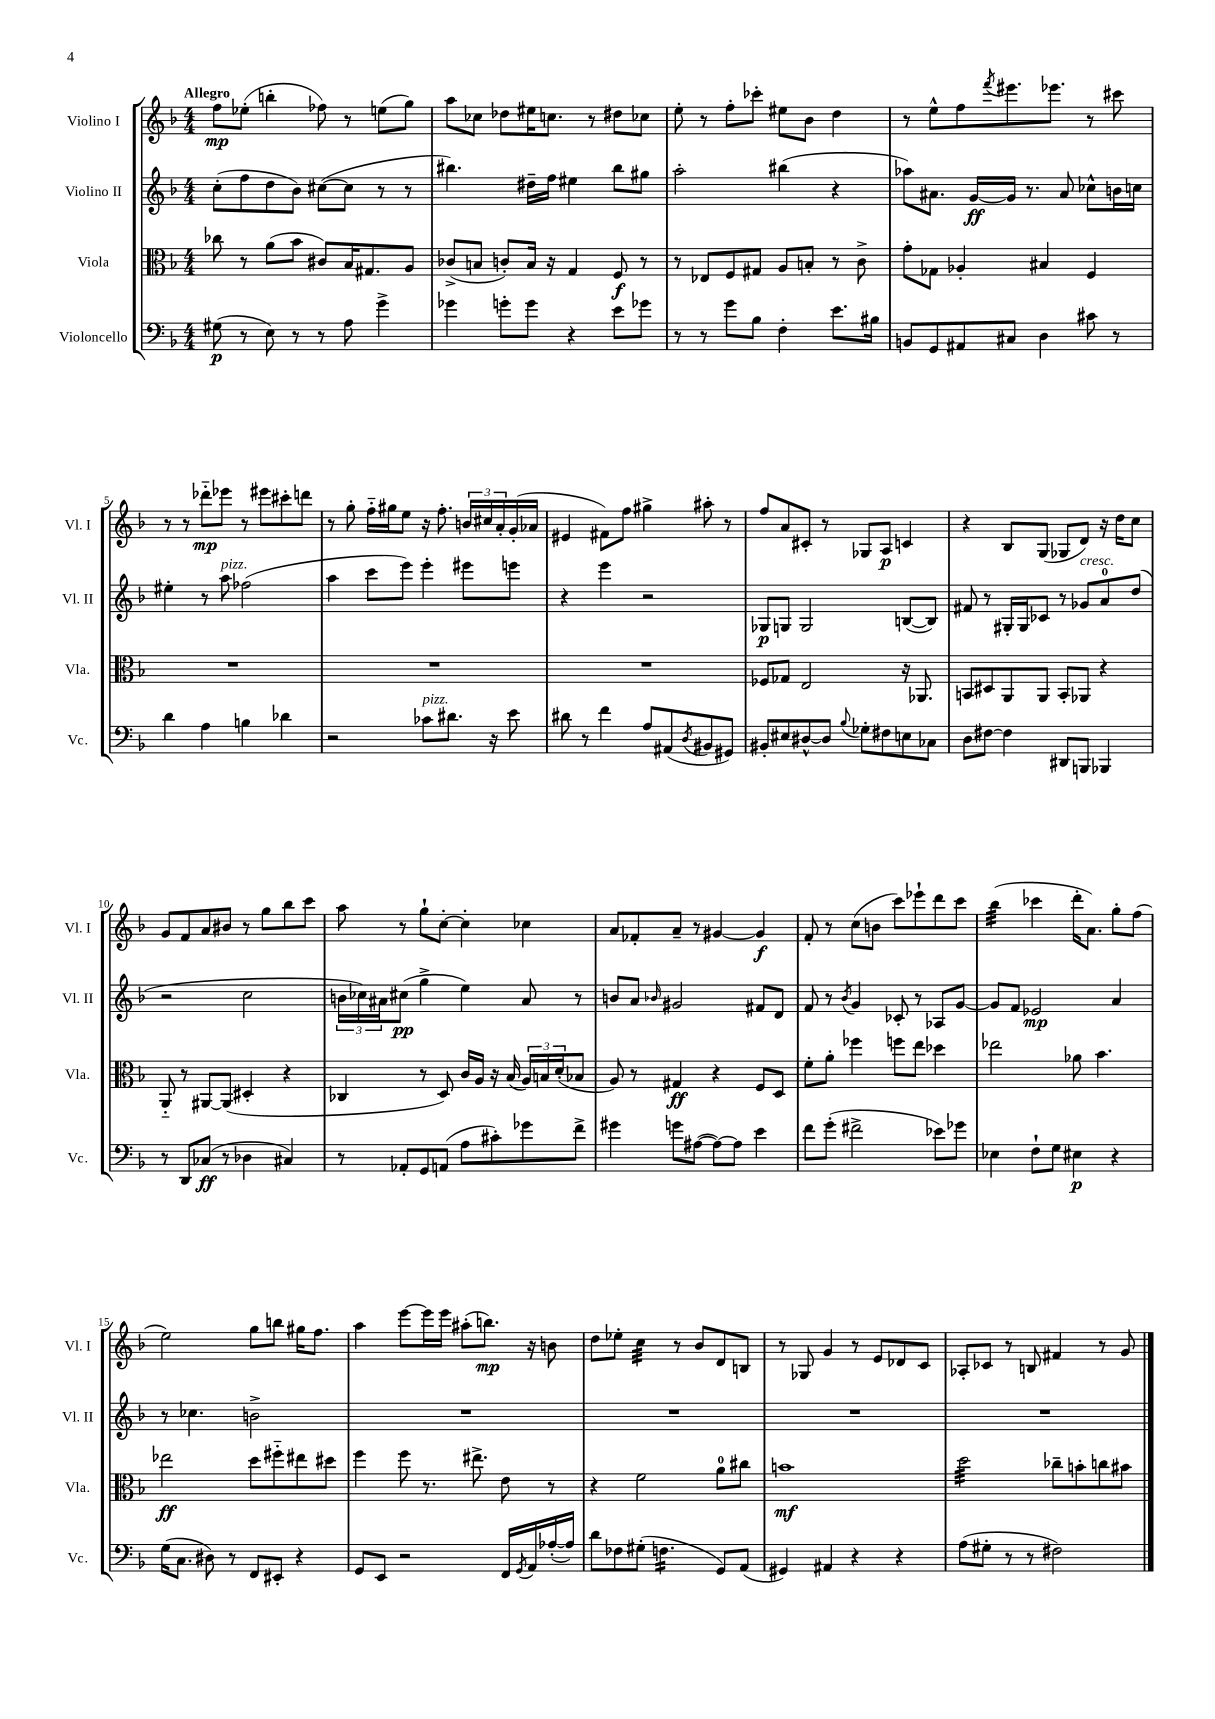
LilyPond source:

<<
\new StaffGroup <<
\new Staff = "s0" \with { instrumentName = "Violino I" shortInstrumentName = "Vl. I" } {
    \clef treble \key f \major \numericTimeSignature \time 4/4 \tempo "Allegro"
    f''8\mp ees''8-.( b''4-. fes''8) r8 e''8( g''8) |
    a''8 ces''8 des''8 eis''16 c''8. r8 dis''8 ces''8 |
    e''8-. r8 f''8-. ces'''8-. eis''8 bes'8 d''4 |
    r8 e''8-^ f''8 \acciaccatura { f'''8 } eis'''8. ees'''8. r8 cis'''8 |
    r8 r8 des'''8-_\mp ees'''8 r8 eis'''8 cis'''8-. d'''8 |
    r8 g''8-. f''16-_ gis''16 e''8 r16 f''8.-. \tuplet 3/2 { b'16 cis''16 a'16-. } g'16-.( aes'16 |
    eis'4 fis'8) f''8 gis''4-> ais''8-. r8 |
    f''8 a'8 cis'8-. r8 ges8 a8\p c'4 |
    r4 bes8 g8( ges8 d'8) r16 d''16 c''8 |
    g'8 f'8 a'8 bis'8 r8 g''8 bes''8 c'''8 |
    a''8 r8 g''8-! c''8~-. c''4-. ces''4 |
    a'8 fes'8-. a'8-- r8 gis'4~ gis'4\f |
    f'8-. r8 c''8( b'8 c'''8) ees'''8-! d'''8 c'''8 |
    bes''4:32( ces'''4 d'''16-. a'8.) g''8-. f''8( |
    e''2) g''8 b''8 gis''16 f''8. |
    a''4 e'''8~ e'''16 e'''16 ais''8-.( b''8.\mp) r16 b'8 |
    d''8 ees''8-. c''4:32 r8 bes'8 d'8 b8 |
    r8 ges8 g'4 r8 e'8 des'8 c'8 |
    aes8-. ces'8 r8 b8 fis'4 r8 g'8 \bar "|." |
}
\new Staff = "s1" \with { instrumentName = "Violino II" shortInstrumentName = "Vl. II" } {
    \clef treble \key f \major \numericTimeSignature \time 4/4
    c''8-.( f''8 d''8 bes'8) cis''8~( cis''8 r8 r8 |
    bis''4.) dis''16-- f''16 eis''4 bis''8 gis''8 |
    a''2-. bis''4( r4 |
    aes''8) ais'8. g'16~\ff g'16 r8. ais'8 ces''8-^ b'16 c''16 |
    eis''4-. r8 a''8^\markup { \italic "pizz." } fes''2( |
    a''4 c'''8 e'''8) e'''4-. eis'''8 e'''8 |
    r4 e'''4 r2 |
    ges8\p g8 g2 b8~( b8) |
    fis'8 r8 gis16-. gis16 ces'8 r8 ges'8^\markup { \italic "cresc." } a'8-0 d''8( |
    r2 c''2 |
    \tuplet 3/2 { b'16 ces''16) ais'16 } cis''8\pp( g''4-> e''4) ais'8 r8 |
    b'8 a'8 \grace { bes'16 } gis'2 fis'8 d'8 |
    f'8 r8 \acciaccatura { bes'8 } g'4 ces'8-. r8 aes8 g'8~ |
    g'8 f'8 ees'2\mp a'4 |
    r8 ces''4. b'2-> |
    R1 |
    R1 |
    R1 |
    R1 \bar "|." |
}
\new Staff = "s2" \with { instrumentName = "Viola" shortInstrumentName = "Vla." } {
    \clef alto \key f \major \numericTimeSignature \time 4/4
    ces''8 r8 a'8( bes'8 cis'8) bes16 gis8. a8 |
    ces'8->( b8 c'8-.) b16 r16 g4 f8\f r8 |
    r8 ees8 f8 gis8 a8 b8-. r8 c'8-> |
    g'8-. ges8 aes4-. bis4 f4 |
    R1 |
    R1 |
    R1 |
    fes8 ges8 e2 r16 aes,8. |
    b,8 dis8 a,8 a,8 b,8-. aes,8 r4 |
    a,8-_ r8 ais,8~ ais,8( dis4-. r4 |
    ces4 r8 d8) c'16 a16 r16 bes16( \tuplet 3/2 { a16) b16 d'16-.( } bes8 |
    a8) r8 gis4\ff r4 f8 d8 |
    f'8-. a'8-. fes''4 f''8 e''8 des''4 |
    ees''2 aes'8 bes'4. |
    ees''2\ff d''8 fis''8-_ eis''8 dis''8 |
    f''4 f''8 r8. eis''8.-> e'8 r8 |
    r4 f'2 a'8-0 cis''8 |
    b'1\mf |
    d''2:32 ces''8-- b'8-. c''8 bis'8 \bar "|." |
}
\new Staff = "s3" \with { instrumentName = "Violoncello" shortInstrumentName = "Vc." } {
    \clef bass \key f \major \numericTimeSignature \time 4/4
    gis8\p( r8 e8) r8 r8 a8 g'4-> |
    ges'4 g'8-. g'8 r4 e'8 ges'8 |
    r8 r8 g'8 bes8 f4-. e'8. bis16 |
    b,8 g,8 ais,8 cis8 d4 cis'8 r8 |
    d'4 a4 b4 des'4 |
    r2 ces'8^\markup { \italic "pizz." } dis'8. r16 e'8 |
    dis'8 r8 f'4 a8 ais,8( \acciaccatura { d8 } bis,8 gis,8) |
    bis,8-. eis8 dis8~-^ dis8 \appoggiatura { bes8 } ges8-. fis8 e8 ces8 |
    d8 fis8~ fis4 dis,8 b,,8 bes,,4 |
    r8 d,8 ces8\ff( r8 des4 cis4) |
    r8 aes,8-. g,8 a,8( a8 cis'8-.) ges'8 f'8-> |
    gis'4 g'8 ais8~( ais8~) ais8 e'4 |
    f'8 g'8-.( fis'2-> ees'8) ges'8 |
    ees4 f8-! g8 eis4\p r4 |
    g16( c8. dis8) r8 f,8 eis,8-. r4 |
    g,8 e,8 r2 f,16 \acciaccatura { g,8 } a,16 aes16~-.( aes16) |
    d'8 fes8 gis8-.( f4.:16 g,8) a,8( |
    gis,4) ais,4 r4 r4 |
    a8( gis8-. r8 r8 fis2) \bar "|." |
}
>>
>>
